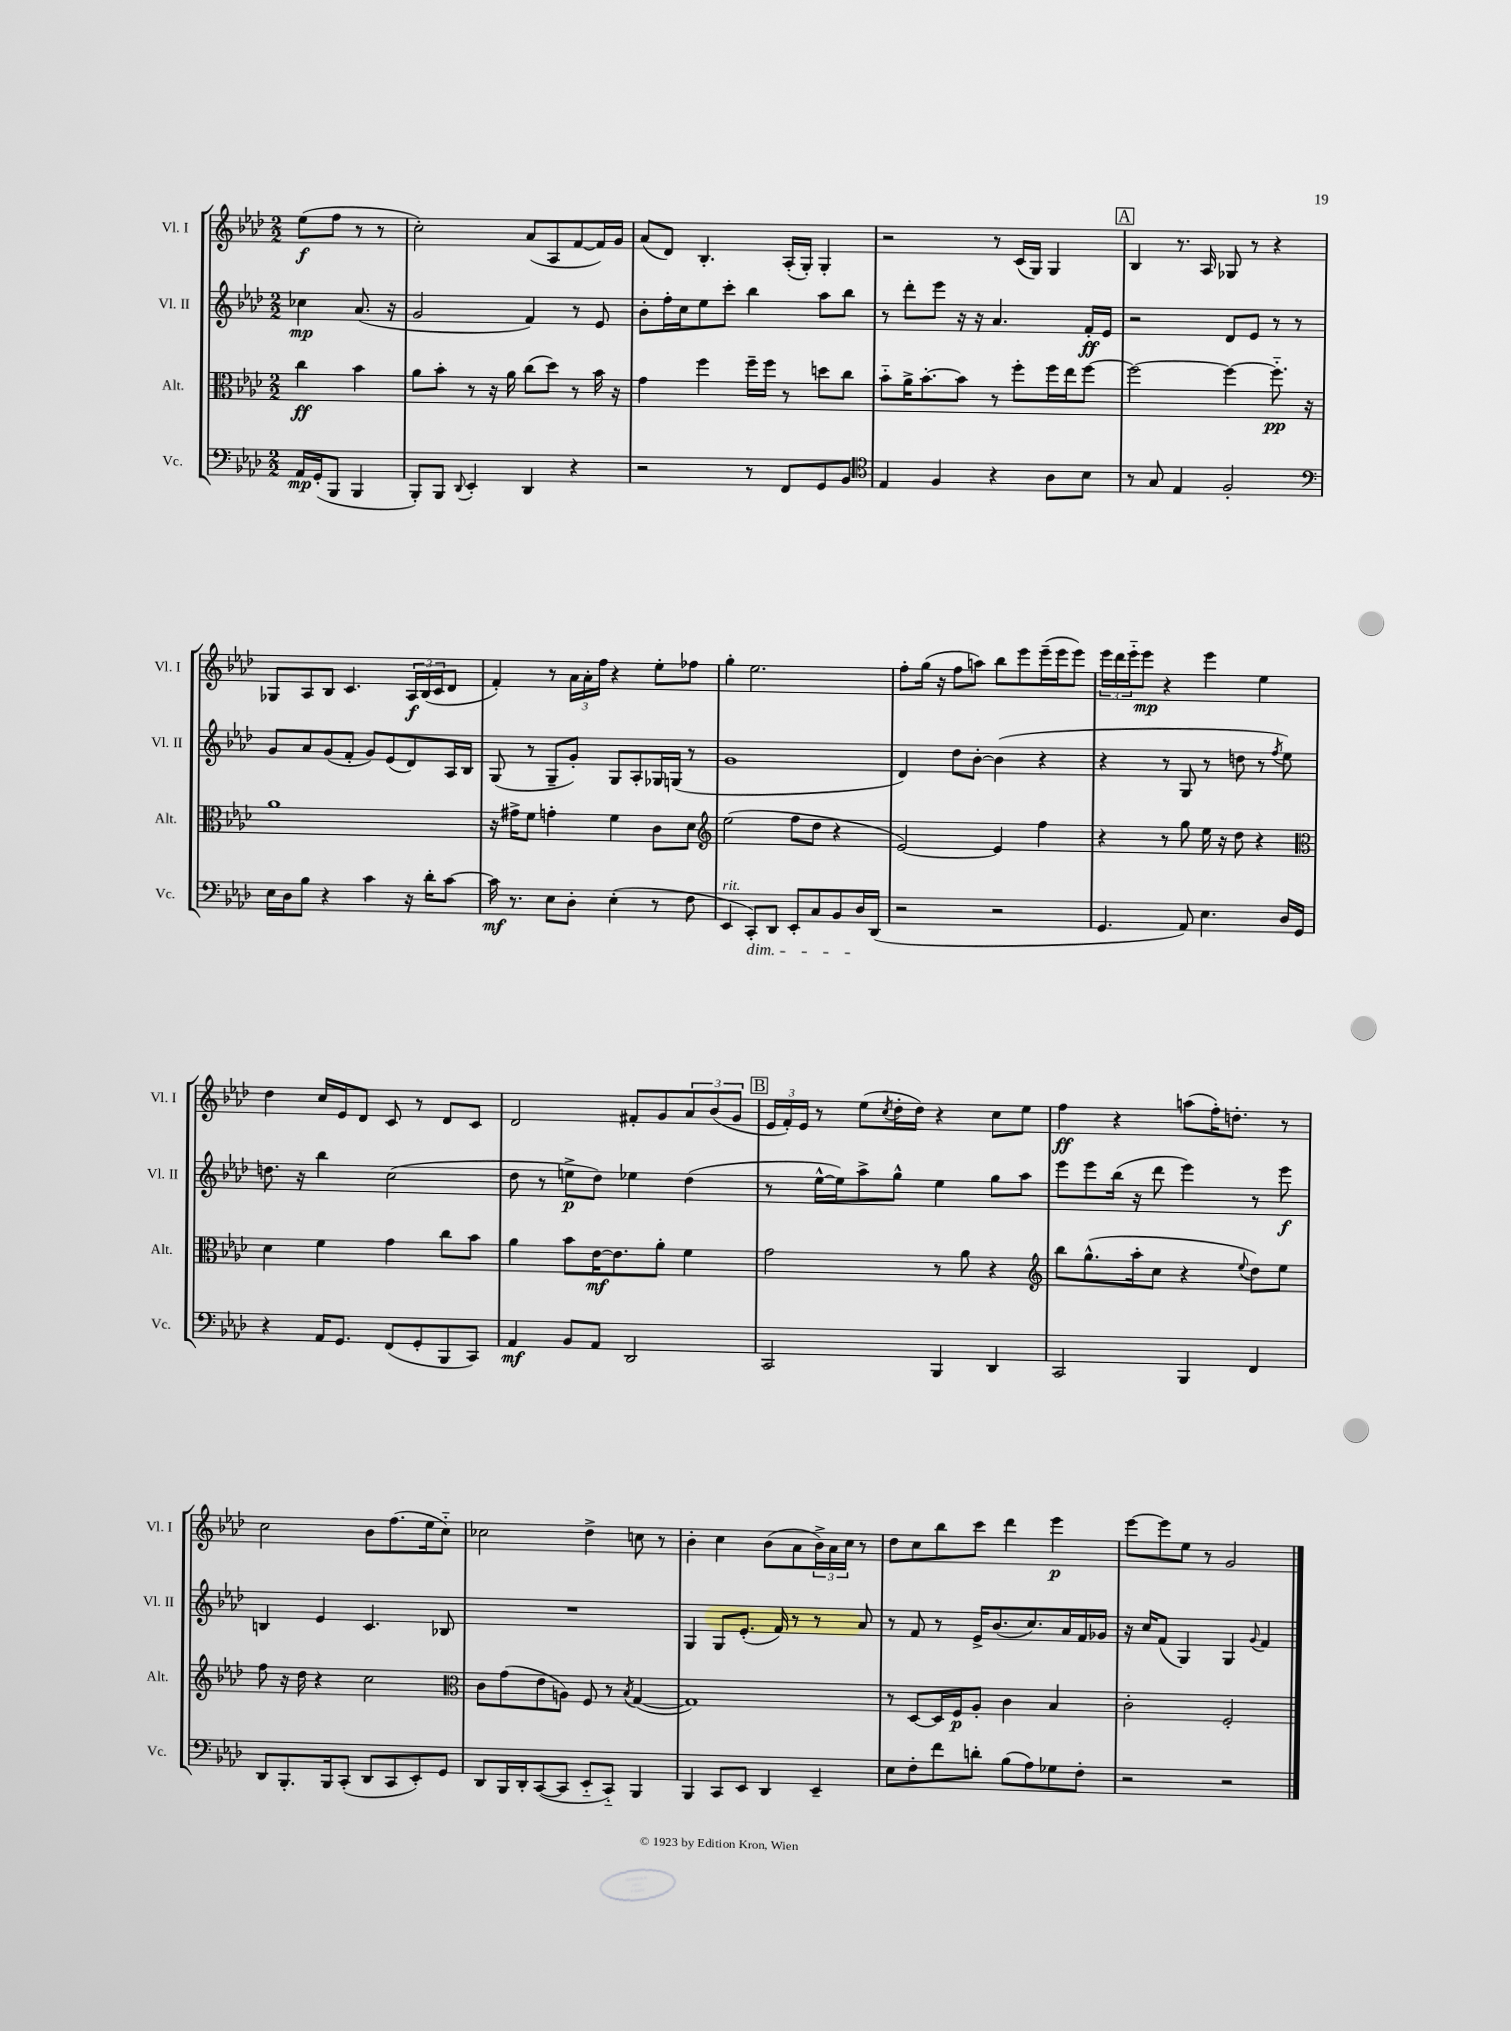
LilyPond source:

<<
\new StaffGroup <<
\new Staff = "s0" \with { instrumentName = "Vl. I" shortInstrumentName = "Vl. I" } {
    \clef treble \key aes \major \numericTimeSignature \time 2/2 \partial 2
    ees''8\f( f''8 r8 r8 |
    c''2-.) aes'8( aes8 f'8~ f'16) g'16 |
    aes'8( des'8) bes4.-. aes16-.( g16-.) g4-. |
    r2 r8 c'16( g16) g4 |
    \mark \markup { \box "A" } bes4 r8. aes16 ges8 r8 r4 |
    ges8 aes8 bes8 c'4. \tuplet 3/2 { aes16\f bes16( c'16 } des'8 |
    f'4-.) r8 \tuplet 3/2 { aes'16 aes'16-. f''16 } r4 ees''8-. fes''8 |
    g''4-. ees''2. |
    f''8-. g''16( r16 f''8 a''8) bes''8 ees'''8 ees'''16--( ees'''16 ees'''8) |
    \tuplet 3/2 { ees'''16 des'''16 ees'''16-_ } ees'''8\mp r4 ees'''4 ees''4 |
    des''4 c''16 ees'16 des'8 c'8 r8 des'8 c'8 |
    des'2 fis'8-. g'8 \tuplet 3/2 { aes'8 bes'8( g'8 } |
    \mark \markup { \box "B" } \tuplet 3/2 { ees'16 f'16-.) ees'16 } r8 ees''8( \acciaccatura { c''8 } des''16-. des''16) r4 c''8 ees''8 |
    f''4\ff r4 a''8( f''16-.) d''8.-. r8 |
    c''2 bes'8 f''8.( ees''16 c''8-_) |
    ces''2 des''4-> c''8 r8 |
    bes'4-. c''4 bes'8( aes'8 \tuplet 3/2 { bes'16->) aes'16 c''16 } r8 |
    des''8 c''8 bes''8 c'''8 des'''4 ees'''4\p |
    ees'''8~ ees'''8 ees''8 r8 g'2 \bar "|." |
}
\new Staff = "s1" \with { instrumentName = "Vl. II" shortInstrumentName = "Vl. II" } {
    \clef treble \key aes \major \numericTimeSignature \time 2/2 \partial 2
    ces''4\mp aes'8.( r16 |
    g'2 f'4) r8 ees'8 |
    bes'8-. f''16-. c''16 ees''8 c'''8-. bes''4 aes''8 bes''8 |
    r8 des'''8-. ees'''8 r16 r16 aes'4. f'16-.\ff ees'16 |
    \mark \markup { \box "A" } r2 des'8 ees'8 r8 r8 |
    g'8 aes'8 g'8( f'8-. g'8) ees'8( des'8) aes16 bes16 |
    g8( r8 g8-- g'8-.) g8 aes8-. ges16 g16( r8 |
    g'1 |
    des'4) des''8 bes'8~-. bes'4( r4 |
    r4 r8 g8 r8 d''8 r8 \acciaccatura { f''8 } ees''8) |
    d''8. r16 bes''4 c''2( |
    des''8 r8 e''8->\p des''8) ees''4 des''4( |
    \mark \markup { \box "B" } r8 ees''16~-^ ees''16) aes''8-> g''8-^ ees''4 g''8 aes''8 |
    ees'''8 ees'''8 bes''16( r16 des'''8 ees'''4) r8 ees'''8\f |
    b4 ees'4 c'4. bes8 |
    R1 |
    g4 g8 ees'8.-.( f'16) r8 r8 aes'8 |
    r8 f'8 r8 ees'16-> bes'8.( c''8.) aes'16 f'16 ges'16 |
    r16 c''16 f'8( g4) g4 \appoggiatura { g'8 } f'4 \bar "|." |
}
\new Staff = "s2" \with { instrumentName = "Alt." shortInstrumentName = "Alt." } {
    \clef alto \key aes \major \numericTimeSignature \time 2/2 \partial 2
    c''4\ff bes'4 |
    aes'8 bes'8-. r8 r16 aes'16 c''8( des''8) r8 bes'16 r16 |
    g'4 f''4 f''16-- f''16 r8 d''8 c''8 |
    bes'8-_ aes'16-> bes'8.~-. bes'8 r8 f''8-. f''16 ees''16 f''8~ |
    \mark \markup { \box "A" } f''2~ f''4~ f''8.-_\pp r16 |
    aes'1 |
    r16 gis'16-> f'8 g'4-. f'4 c'8 des'8 |
    \clef treble ees''2( f''8 des''8 r4 |
    ees'2~) ees'4 f''4 |
    r4 r8 g''8 ees''16 r16 des''8 r4 |
    \clef alto des'4 f'4 g'4 c''8 bes'8 |
    aes'4 bes'8 ees'16~\mf ees'8. aes'8-. f'4 |
    \mark \markup { \box "B" } g'2 r8 aes'8 r4 |
    \clef treble bes''8 g''8.-^( aes''16-. c''8 r4 \appoggiatura { ees''8 } des''8) ees''8 |
    f''8 r16 des''16 r4 c''2 |
    \clef alto c'8 g'8( ees'8 a8) f8 r8 \acciaccatura { bes8 } g4~( |
    g1) |
    r8 des8~ des16 f16\p aes8-. c'4 bes4 |
    c'2-. f2-. \bar "|." |
}
\new Staff = "s3" \with { instrumentName = "Vc." shortInstrumentName = "Vc." } {
    \clef bass \key aes \major \numericTimeSignature \time 2/2 \partial 2
    aes,16\mp g,16-.( bes,,8 bes,,4 |
    bes,,8-.) bes,,8 \appoggiatura { des,8 } ees,4-. des,4 r4 |
    r2 r8 f,8 g,8 bes,8 |
    \clef tenor ees4 f4 r4 aes8 bes8 |
    \mark \markup { \box "A" } r8 g8 ees4 f2-. |
    \clef bass ees16 des16 bes8 r4 c'4 r16 des'16-. c'8~ |
    c'16\mf r8. ees8 des8-. ees4-.( r8 f8 |
    ees,4^\markup { \italic "rit." } c,8-.\dim) des,8 ees,8-. c8 bes,8 des16\! des,16( |
    r2 r2 |
    g,4. aes,8) ees4. des16 g,16 |
    r4 aes,16 g,8. f,8( g,8-. bes,,8 c,8) |
    aes,4\mf bes,8 aes,8 des,2 |
    \mark \markup { \box "B" } c,2 bes,,4 des,4 |
    c,2 bes,,4 f,4 |
    des,8 bes,,8.-. bes,,16 c,8-.( des,8 c,8 ees,8-.) g,8 |
    des,8 bes,,16 des,16-. c,8~( c,8 ees,8-_ c,8-_) bes,,4 |
    bes,,4 c,8 ees,8 des,4 ees,4-- |
    ees8 f8-. f'8 d'8-. bes8( aes8) ges8 f8-. |
    r2 r2 \bar "|." |
}
>>
>>
\layout { \context { \Score \remove "Bar_number_engraver" } }
